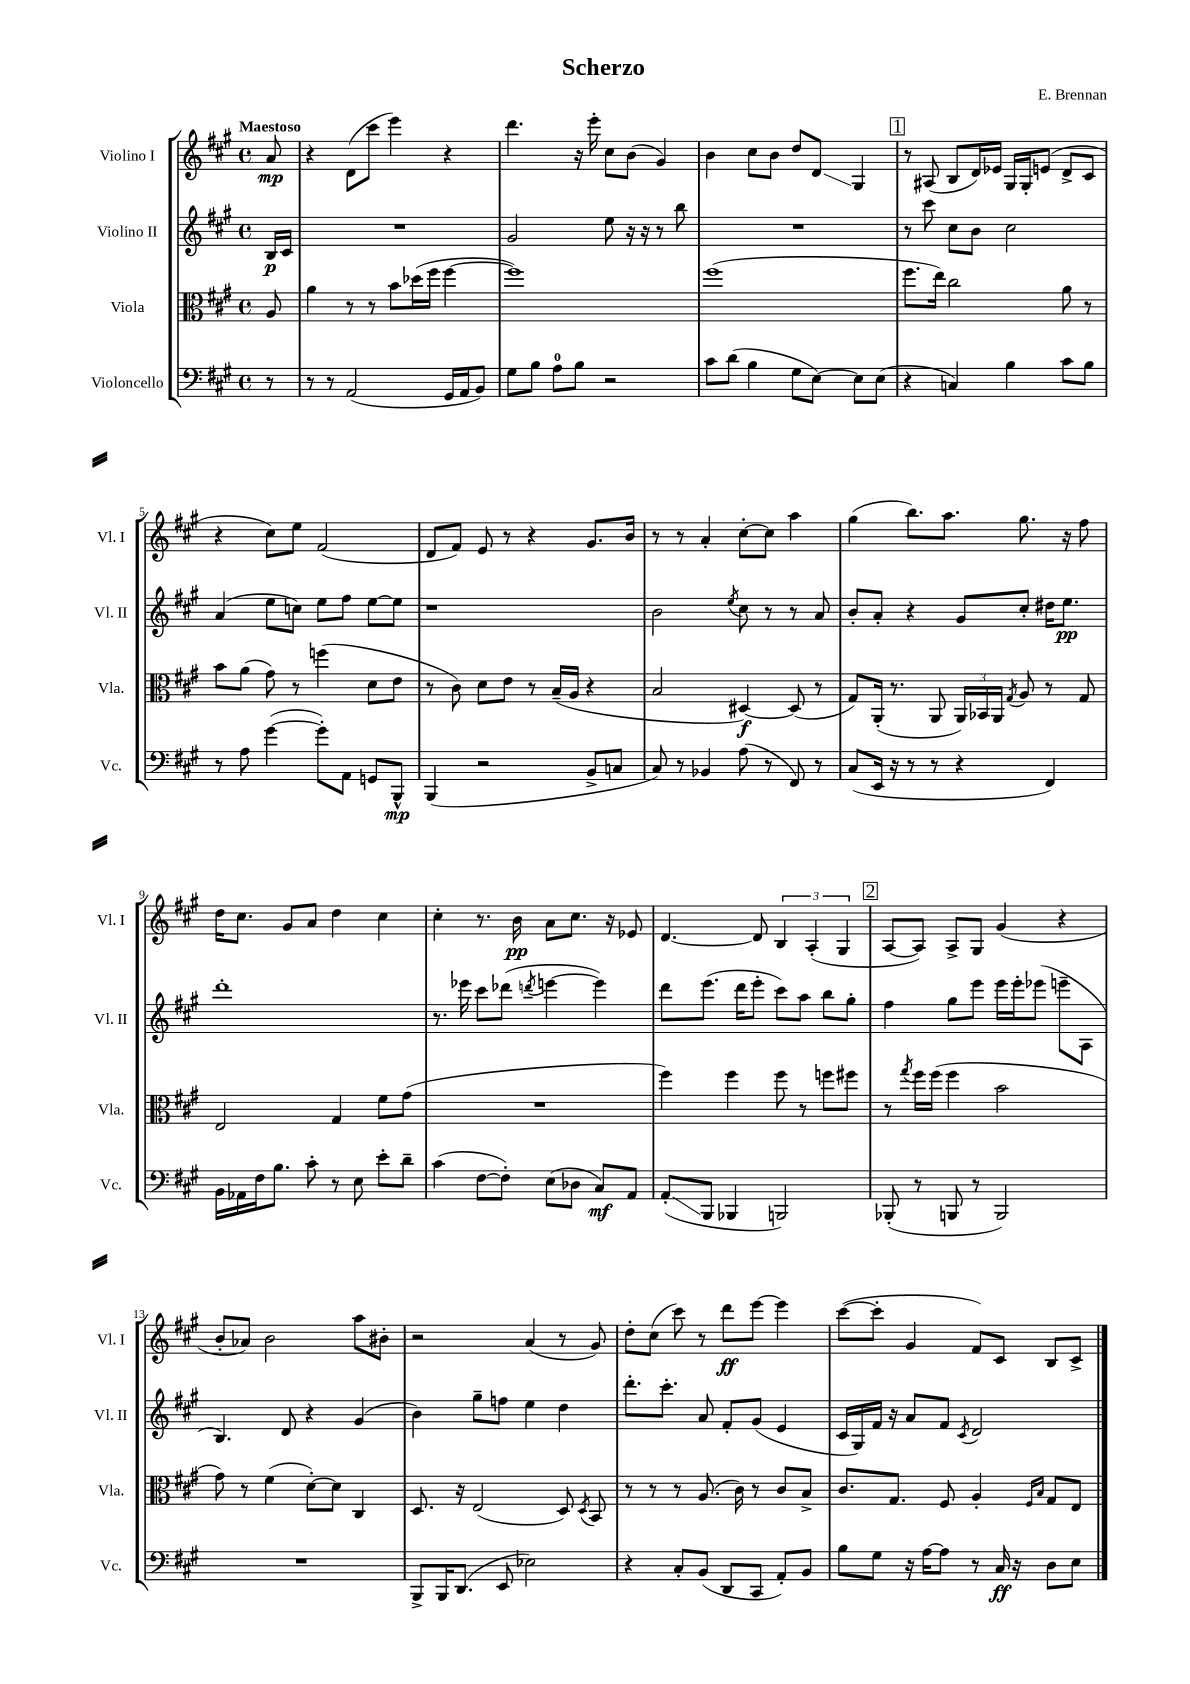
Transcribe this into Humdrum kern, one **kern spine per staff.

**kern	**kern	**kern	**kern
*staff4	*staff3	*staff2	*staff1
*clefF4	*clefC3	*clefG2	*clefG2
*k[f#c#g#]	*k[f#c#g#]	*k[f#c#g#]	*k[f#c#g#]
*M4/4	*M4/4	*M4/4	*M4/4
*met(c)	*met(c)	*met(c)	*met(c)
8r	8A/	16B/LL	8a/
.	.	16c#/JJ	.
=	=	=	=
8r	4a\	1r	4r
8r	.	.	.
(2AA/	8r	.	(8d\L
.	8r	.	8ccc#\J
.	8b\L	.	4eee\)
.	(16dd-\L	.	.
.	16ff#\JJ	.	.
16GG#/LL	[4ff#\	.	4r
16AA/J	.	.	.
8BB/J)	.	.	.
=	=	=	=
8G#\L	1ff#])	2g#/	4.ddd\
8B\J	.	.	.
8A\L	.	.	.
8B\J	.	.	16r
.	.	.	16eee'\
2r	.	8ee\	8cc#\L
.	.	16r	(8b\J
.	.	16r	.
.	.	8r	4g#/)
.	.	8bb\	.
=	=	=	=
8c#\L	(1ff#	1r	4b\
(8d\J	.	.	.
4B\	.	.	8cc#\L
.	.	.	8b\J
8G#\L	.	.	8dd/L
[8E\J)	.	.	8d/J
8E\]L	.	.	4G#/
(8E\J	.	.	.
=	=	=	=
4r	8.ff#\L	8r	8r
.	.	8ccc#\	(8A#/
.	16ee\Jk)	.	.
4C/)	2cc#\	8cc#\L	8B/L
.	.	8b\J	16d/L)
.	.	.	16e-/JJ
4B\	.	2cc#\	16G#/LL
.	.	.	16G#'/J
.	.	.	(8e/J
8c#\L	8a\	.	8d^/L
8B\J	8r	.	8c#/J
=	=	=	=
8r	8b\L	(4a/	4r
8A\	(8a\J	.	.
([4g#\	8g#\)	8ee\L	8cc#\L)
.	8r	8cc\J)	8ee\J
8g#'\]L)	(4ff\	8ee\L	(2f#/
8AA\J	.	8ff#\J	.
8GG/L	8d\L	[8ee\L	.
8BBB^^/J	8e\J	8ee\]J	.
=	=	=	=
(4BBB/	8r	1r	8d/L
.	8c#\)	.	8f#/J)
2r	8d\L	.	8e/
.	8e\J	.	8r
.	8r	.	4r
.	(16B~/LL	.	.
.	16A/JJ	.	.
8BB^/L	4r	.	8.g#/L
8C/J	.	.	.
.	.	.	16b/Jk
=	=	=	=
8C#/)	2B/	2b\	8r
8r	.	.	8r
4BB-/	.	.	4a'/
.	.	8qee/	.
(8A\	[4D#/)	8cc#\	[8cc#'\L
8r	.	8r	8cc#\]J
8FF#/)	(8D#/]	8r	4aa\
8r	8r	8a/	.
=	=	=	=
(8C#/L	8G#/L)	8b'/L	(4gg#\
16EE/Jk	(16AA'/Jk	8a'/J	.
16r	8.r	.	.
8r	.	4r	8.bb\L)
8r	8AA/	.	.
.	.	.	8.aa\J
4r	24AA/LL)	8g#/L	.
.	24BB-/	.	.
.	24AA/JJ	.	.
.	8qG#/	.	.
.	8A/	8cc#'/J	8.gg#\
4FF#/)	8r	16dd#\LK	.
.	.	8.ee\J	16r
.	8G#/	.	8ff#\
=	=	=	=
16BB\LL	2E/	1ddd'	16dd\LK
16AA-\	.	.	8.cc#\J
16F#\J	.	.	.
8.B\J	.	.	.
.	.	.	8g#/L
8c#'\	.	.	8a/J
8r	4G#/	.	4dd\
8E\	.	.	.
8e'\L	8f#\L	.	4cc#\
8d~\J	(8g#\J	.	.
=	=	=	=
(4c#\	1r	8.r	4cc#'\
.	.	16eee-\	.
[8F#\L	.	8ccc#\L	8.r
8F#'\]J)	.	(8ddd-\J	.
.	.	.	16b\
.	.	8qddd/	.
(8E\L	.	[4eee\	8a\L
8D-\J	.	.	8.cc#\J
8C#/L)	.	4eee\])	.
.	.	.	16r
8AA/J	.	.	8e-/
=	=	=	=
(8AA'/L	4ff#\)	8ddd\L	[4.d/
8BBB/J	.	(8.eee\J	.
4BBB-/	4ff#\	.	.
.	.	16ddd\LK	.
.	.	8eee'\J	8d/]
2BBB/)	8ff#\	8ccc#\L)	6B/
.	8r	8aa\J	.
.	.	.	(6A'/
.	8ff\L	8bb\L	.
.	.	.	6G#/
.	8ff#\J	8gg#'\J	.
=	=	=	=
(8BBB-'/	8r	4ff#\	[8A/L
.	8qgg#/	.	.
8r	16ff#\LL	.	8A/]J)
.	(16ff#\JJ	.	.
8BBB/	4ff#\	8gg#\L	8A^/L
8r	.	8eee\J	8G#/J
2BBB/)	2b\	16eee\LL	(4g#/
.	.	16eee'\J	.
.	.	(8eee-\J	.
.	.	8eee~\L	4r
.	.	8A\J	.
=	=	=	=
1r	8g#\)	4.B/)	8b'/L
.	8r	.	8a-/J)
.	(4f#\	.	2b\
.	.	8d/	.
.	[8d'\L)	4r	.
.	8d\]J	.	.
.	4C#/	(4g#/	8aa\L
.	.	.	8b#'\J
=	=	=	=
8BBB^/L	8.D/	4b\)	2r
16BBB/K	.	.	.
(8.DD/J	16r	.	.
.	(2E/	8gg#~\L	.
8EE/	.	8ff\J	.
2E-\)	.	4ee\	(4a/
.	8D/)	4dd\	8r
.	8qD/	.	.
.	8BB/	.	8g#/)
=	=	=	=
4r	8r	8.ddd'\L	8dd'\L
.	8r	.	(8cc#\J
.	.	8.ccc#'\J	.
8C#'/L	8r	.	8ccc#\)
(8BB/J	(8.A/	8a/	8r
8DD/L	.	8f#'/L	8ddd\L
.	16c#\)	.	.
8CC#/J	8r	(8g#/J	[8eee\J
8AA'/L)	8c#/L	4e/	4eee\]
8BB/J	8B^/J	.	.
=	=	=	=
8B\L	8.c#/L	16c#/LL	([8ccc#\L
.	.	16G#/)	.
8G#\J	.	16f#/JJ	8ccc#'\]J
.	8.G#/J	16r	.
16r	.	8a/L	4g#/
[16A\LK	.	.	.
8A\]J	8F#/	8f#/J	.
.	.	8qc#/	.
8r	4A'/	2d/	8f#/L)
16C#/	.	.	8c#/J
16r	.	.	.
.	16qqF#/LL	.	.
.	16qqB/JJ	.	.
8D\L	8G#/L	.	8B/L
8E\J	8E/J	.	8c#^/J
==	==	==	==
*-	*-	*-	*-
